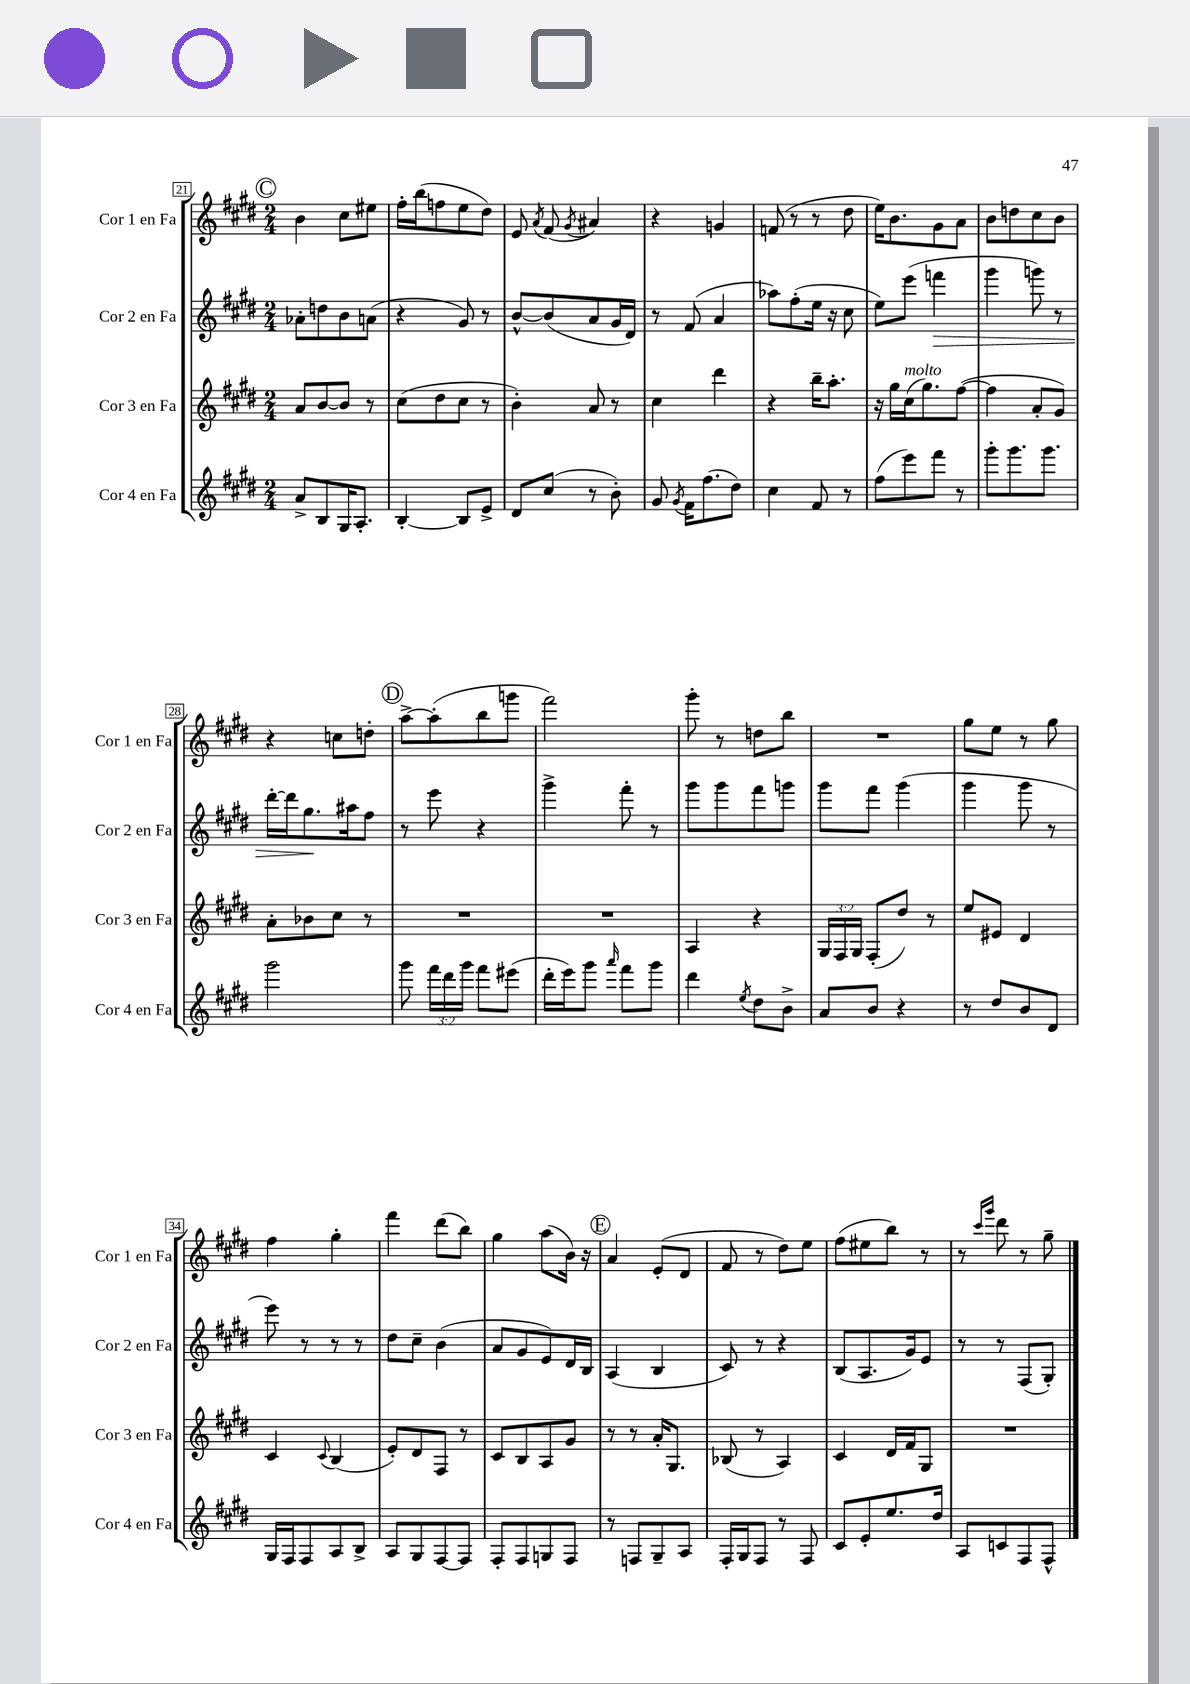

**kern	**kern	**kern	**dynam	**kern
*part4	*part3	*part2	*part2	*part1
*staff4	*staff3	*staff2	*staff2	*staff1
*I"Cor 4 en Fa	*I"Cor 3 en Fa	*I"Cor 2 en Fa	*	*I"Cor 1 en Fa
*I'Cor 4 en Fa	*I'Cor 3 en Fa	*I'Cor 2 en Fa	*	*I'Cor 1 en Fa
*clefG2	*clefG2	*clefG2	*	*clefG2
*k[f#c#g#d#]	*k[f#c#g#d#]	*k[f#c#g#d#]	*	*k[f#c#g#d#]
*M2/4	*M2/4	*M2/4	*	*M2/4
!!LO:REH:place=s1:t=C
=21	=21	=21	=21	=21
8a^/L	8a/L	8a-X'\L	.	4b\
8B/	[8b/	8ddn\	.	.
16G#/K	8b/J]	8b\	.	8cc#\L
8.A'/J	.	.	.	.
.	8r	(8an\J	.	8ee#X\J
=22	=22	=22	=22	=22
[4B'/	(8cc#\L	4r	.	16ff#'\LL
.	.	.	.	(16bb\J
.	8dd#\	.	.	8ffn\
8B/L]	8cc#\J	8g#/)	.	8ee\
8e^/J	8r	8r	.	8dd#\J)
=23	=23	=23	=23	=23
8d#/L	4b'\)	[8b^^/L	.	8e/
.	.	.	.	8qa/
(8cc#/J	.	(8b/]	.	(8f#/
.	.	.	.	8qg#/
8r	8a/	8a/	.	4a#X/)
8b'\)	8r	16g#/L	.	.
.	.	16d#/JJ)	.	.
=24	=24	=24	=24	=24
8g#/	4cc#\	8r	.	4r
8qg#/	.	.	.	.
16f#\KL	.	(8f#/	.	.
(8.ff#\	.	.	.	.
.	4ddd#\	4a/	.	4gn/
8dd#\J)	.	.	.	.
=25	=25	=25	=25	=25
4cc#\	4r	8aa-X\L)	.	(8fn/
.	.	(8ff#'\	.	8r
8f#/	16bb~\KL	16ee\Jk	.	8r
.	8.aa'\J	16r	.	.
8r	.	8cc#\	.	8dd#\
=26	=26	=26	=26	=26
(8ff#\L	16r	8ee\L)	.	16ee\KL)
.	16gg#\LL	.	.	8.b\
!	!LO:TX:a:i:t=molto	!	!	!
8eee\)	(16cc#\J	(8eee\J	.	.
.	8.gg#\)	.	.	.
!	!	!	!LO:HP:b	!
8fff#\J	.	4fffn\	>	8g#\
8r	([8ff#\J	.	.	8a\J
=27	=27	=27	=27	=27
8ggg#'\L	4ff#\]	4ggg#\	.	8b\L
8.ggg#\	.	.	.	8ddn\
.	8a'/L	8gggn\)	.	8cc#\
8.ggg#\J	.	.	.	.
.	8g#/J)	8r	.	8b\J
!!LO:LB:g=z
=28	=28	=28	=28	=28
2ggg#\	8a'\L	[16ddd#'\LL	.	4r
.	.	16ddd#\J]	.	.
.	8b-X\	8.gg#\	.	.
.	8cc#\J	.	.	8ccn\L
.	.	16aa#X\k	]	.
.	8r	8ff#\J	.	8ddn'\J
!!LO:REH:place=s1:t=D
=29	=29	=29	=29	=29
8ggg#\	2r	8r	.	[8aa^\L
24fff#\LL	.	8eee\	.	(8aa'\]
24ddd#\	.	.	.	.
24ggg#\JJ	.	.	.	.
8fff#\L	.	4r	.	8bb\
(8eee#X\J	.	.	.	8gggn\J
=30	=30	=30	=30	=30
16ddd#'\LL	2r	4ggg#^\	.	2fff#\)
16eee\J)	.	.	.	.
8ggg#\J	.	.	.	.
16qqaaa/	.	.	.	.
8fff#\L	.	8fff#'\	.	.
8ggg#\J	.	8r	.	.
=31	=31	=31	=31	=31
4ddd#\	4A/	8ggg#\L	.	8ggg#'\
.	.	8ggg#\	.	8r
8qee/	.	.	.	.
8dd#\L	4r	8fff#\	.	8ddn\L
8b^\J	.	8gggn\J	.	8bb\J
=32	=32	=32	=32	=32
8a/L	24G#/LL	8ggg#\L	.	2r
.	24F#/	.	.	.
.	24G#/JJ	.	.	.
8b/J	(8F#'/L	8fff#\J	.	.
4r	8dd#/J)	(4ggg#\	.	.
.	8r	.	.	.
=33	=33	=33	=33	=33
8r	8ee/L	4ggg#\	.	8gg#\L
8dd#/L	8e#X/J	.	.	8ee\J
8b/	4d#/	8ggg#\	.	8r
8d#/J	.	8r	.	8gg#\
!!LO:LB:g=z
=34	=34	=34	=34	=34
16G#/LL	4c#/	8eee\)	.	4ff#\
16F#/J	.	.	.	.
8F#/	.	8r	.	.
.	8qqc#/	.	.	.
8A/	(4B/	8r	.	4gg#'\
8B^/J	.	8r	.	.
=35	=35	=35	=35	=35
8A/L	8e'/L)	8dd#\L	.	4fff#\
8G#/	8d#/	8cc#~\J	.	.
[8F#/	8F#/J	(4b\	.	(8ddd#\L
8F#/J]	8r	.	.	8bb\J)
=36	=36	=36	=36	=36
8F#'/L	8c#/L	8a/L	.	4gg#\
8F#/	8B/	8g#/	.	.
8Gn/	8A/	8e/)	.	(8aa\L
8F#/J	8g#/J	16d#/L	.	16b\Jk)
.	.	16B/JJ	.	16r
!!LO:REH:place=s1:t=E
=37	=37	=37	=37	=37
8r	8r	(4A/	.	4a/
8Fn/L	8r	.	.	.
8G#~/	16a'/KL	4B/	.	(8e'/L
.	8.G#/J	.	.	.
8A/J	.	.	.	8d#/J
=38	=38	=38	=38	=38
16F#'/LL	(8B-X/	8c#/)	.	8f#/
16G#/J	.	.	.	.
8F#/J	8r	8r	.	8r
8r	4A/)	4r	.	8dd#\L)
8F#/	.	.	.	8ee\J
=39	=39	=39	=39	=39
8c#/L	4c#/	(8B/L	.	(8ff#\L
8e'/	.	8.A/	.	8ee#X\
8.ee/	16d#/LL	.	.	8bb\J)
.	16f#/J	16g#/k)	.	.
.	8G#/J	8e/J	.	8r
16dd#/Jk	.	.	.	.
=40	=40	=40	=40	=40
8A/L	2r	8r	.	8r
.	.	.	.	16qqccc#/LL
.	.	.	.	16qqggg#/JJ
8cn/	.	8r	.	8ddd#\
8F#/	.	(8F#/L	.	8r
8F#^^/J	.	8G#'/J)	.	8gg#~\
==	==	==	==	==
*-	*-	*-	*-	*-
